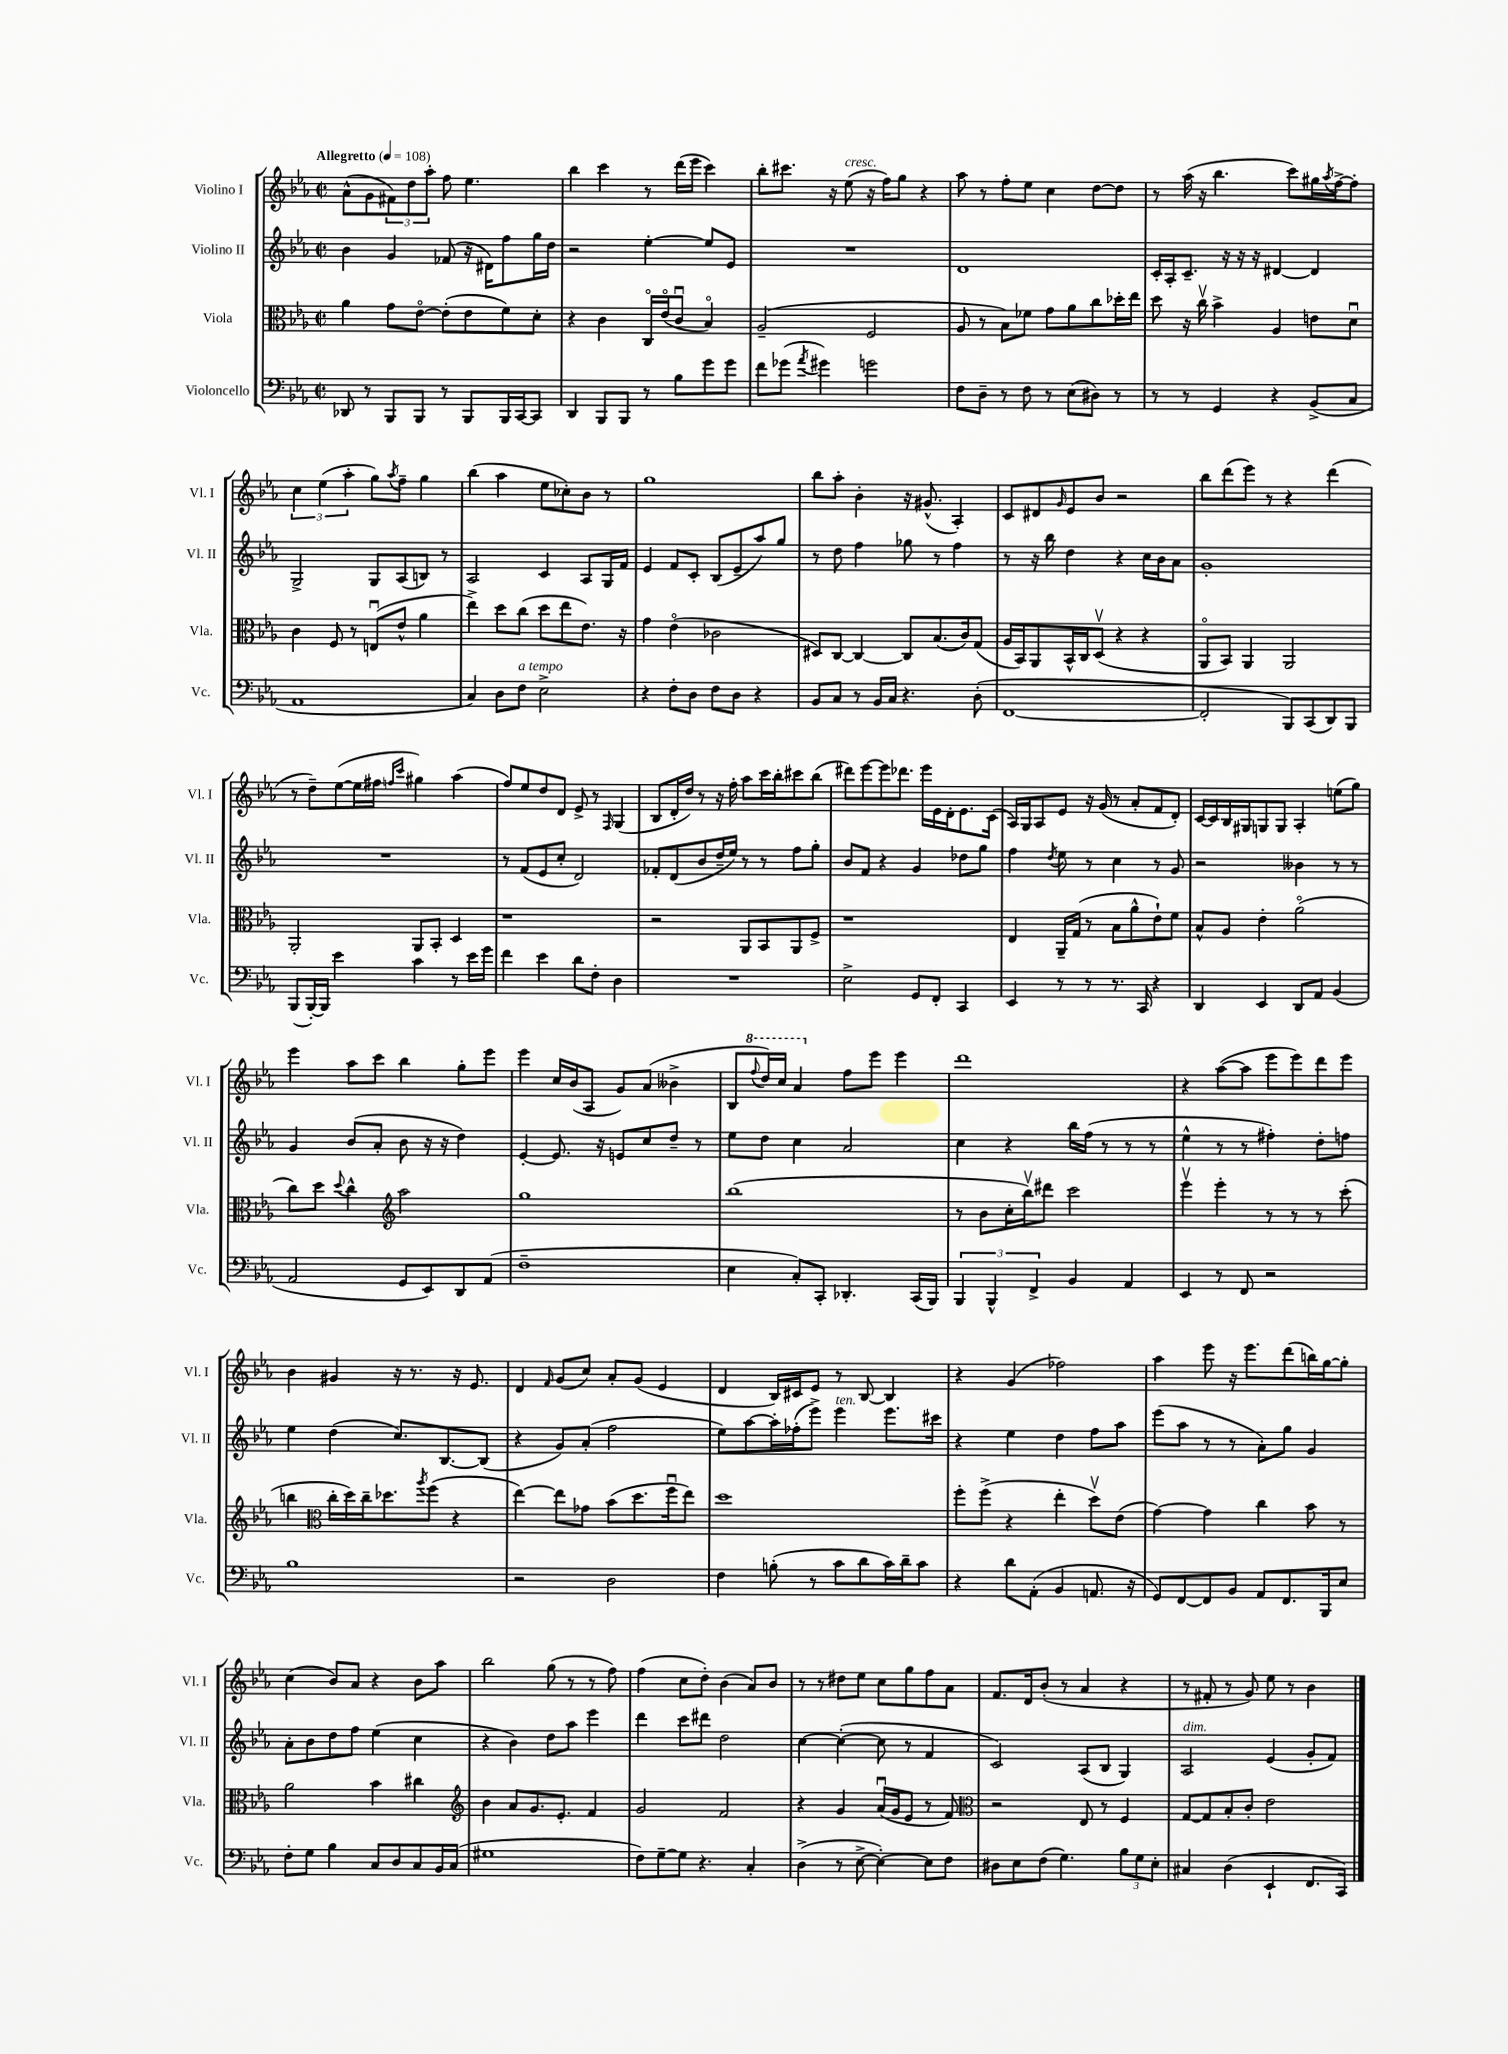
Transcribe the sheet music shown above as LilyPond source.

<<
\new StaffGroup <<
\new Staff = "s0" \with { instrumentName = "Violino I" shortInstrumentName = "Vl. I" } {
    \clef treble \key ees \major \defaultTimeSignature \time 2/2 \tempo "Allegretto" 4 = 108
    aes'8-^( g'8 \tuplet 3/2 { fis'8) d''8 aes''8-. } f''8 ees''4. |
    bes''4 c'''4 r8 d'''16( ees'''16 c'''4) |
    bes''8-. cis'''8. r16 ees''8^\markup { \italic "cresc." }( r16 f''16) g''8 r4 |
    aes''8 r8 f''8-. ees''8 c''4 d''8~ d''8 |
    r8 aes''16( r16 bes''4. c'''8) gis''16 \acciaccatura { aes''8 } f''16~-> f''8-. |
    \tuplet 3/2 { c''4 ees''4( aes''4-. } g''8) \acciaccatura { aes''8 } f''8-- g''4 |
    bes''4( aes''4 ees''8 ces''8-.) bes'8 r8 |
    g''1 |
    bes''8 aes''8-. bes'4-. r16 gis'8.-^( aes4-.) |
    c'8 dis'8 \grace { g'16 } ees'8 bes'8 r2 |
    bes''8 d'''8( ees'''8) r8 r4 d'''4( |
    r8 d''8--) ees''8~( ees''16 fis''16 \grace { f''16 c'''16 } gis''4) aes''4( |
    f''8) ees''8 d''8 d'8 ees'8-> r8 \grace { f16 } g4( |
    bes8 d'16-. d''16) r8 r16 f''16-. aes''8 c'''16 bes''16-. cis'''8 bes''8( |
    dis'''8) ees'''8~ ees'''8 des'''8. ees'''16 ees'16 d'16-. ees'8. c'16( |
    aes16) g16 aes8 ees'8 r16 g'16( r8 aes'8-. f'8 d'8-.) |
    c'16~ c'16 bes16 gis16 g8 g8 aes4-. e''8( g''8) |
    ees'''4 aes''8 c'''8 bes''4 g''8-. ees'''8 |
    ees'''4 c''16 bes'16( aes8 g'8) aes'8( beses'4-> |
    bes8 \ottava #1 \appoggiatura { f'''8 } d'''16) c'''16 aes''4 \ottava #0 f''8 ees'''8 ees'''4 |
    d'''1 |
    r4 aes''8~( aes''8 ees'''8 ees'''8) d'''8 ees'''8 |
    bes'4 gis'4 r16 r8. r16 ees'8. |
    d'4 \grace { f'16 } g'8( c''8) aes'8-. g'8( ees'4 |
    d'4 bes16) cis'16 ees'8 r8 bes8~ bes4 |
    r4 g'4( fes''2) |
    aes''4 ees'''8 r16 ees'''8. d'''8( b''16) g''16~ g''8-. |
    c''4( bes'8) aes'8 r4 bes'8 aes''8 |
    bes''2 g''8( r8 r8 f''8) |
    f''4( c''8 d''8-.) bes'4( aes'8) bes'8 |
    r8 r8 dis''8 ees''8 c''8 g''8 f''8 aes'8 |
    f'8. d'16 bes'8-.( r8 aes'4 r4 |
    r8 fis'8-. r8 g'8) ees''8 r8 bes'4 \bar "|." |
}
\new Staff = "s1" \with { instrumentName = "Violino II" shortInstrumentName = "Vl. II" } {
    \clef treble \key ees \major \defaultTimeSignature \time 2/2
    bes'4 g'4 fes'8( r16 dis'16) f''8 g''16 d''16 |
    r2 ees''4~-. ees''8 ees'8 |
    R1 |
    d'1 |
    c'16-. aes16-. c'8.-- r16 r16 r16 dis'4~ dis'4 |
    g2-> g8 aes8( b8) r8 |
    aes2 c'4 aes8 g16 f'16 |
    ees'4 f'8 c'8-. bes8( ees'8-- aes''8) g''8 |
    r8 d''8 f''4 ges''8 r8 f''4 |
    r8 r16 bes''16 d''4 r4 c''16 bes'16 aes'8 |
    g'1-. |
    R1 |
    r8 f'8( ees'8 c''8-. d'2) |
    fes'8-. d'8( bes'8 d''16-- ees''16) r8 r8 f''8 g''8-. |
    bes'8 f'8 r4 g'4 des''8 g''8 |
    f''4 \acciaccatura { d''8 } ees''8 r8 c''4 r8 g'8 |
    r2 beses'4 r8 r8 |
    g'4 bes'8( aes'8-. bes'8 r16 r16 d''4) |
    ees'4~-. ees'8. r16 e'8 c''8 d''8-- r8 |
    ees''8 d''8 c''4 aes'2 |
    c''4 r4 bes''16 f''16( r8 r8 r8 |
    ees''4-^ r8 r8 fis''4-.) d''8-. f''8 |
    ees''4 d''4( c''8.) bes8.~ bes8( |
    r4 g'8) aes'8-.( f''2 |
    ees''8) aes''8~ aes''16-. fes''16-.( ees'''8->) ees'''4^\markup { \italic "ten." } ees'''8. cis'''16 |
    r4 ees''4 d''4 f''8 aes''8 |
    ees'''8( aes''8 r8 r8 aes'8-.) g''8 g'4 |
    aes'8-. bes'8 d''8 f''8 ees''4( c''4 |
    r4 bes'4) d''8 aes''8 ees'''4 |
    d'''4 c'''8 dis'''8 d''2 |
    c''4~ c''4~-.( c''8 r8 f'4 |
    c'2) aes8( bes8 g4) |
    aes2^\markup { \italic "dim." } ees'4( g'8-. f'8) \bar "|." |
}
\new Staff = "s2" \with { instrumentName = "Viola" shortInstrumentName = "Vla." } {
    \clef alto \key ees \major \defaultTimeSignature \time 2/2
    aes'4 g'8 ees'8~\flageolet ees'8-.( ees'8 f'8) d'8-. |
    r4 c'4 c16\flageolet ees'16\flageolet( c'8\downbow bes4\flageolet) |
    aes2--( f2 |
    aes8 r8 bes8) fes'8 g'8 aes'8 c''8 des''16-. ees''16 |
    d''8 r16 c''16\upbow bes'4-> aes4 e'8 d'8\downbow |
    c'4 f8 r8 e8\downbow( ees'8-^ aes'4 |
    ees''4->) d''8 c''8( d''8 ees''8 ees'8.) r16 |
    g'4 ees'4\flageolet( ces'2 |
    dis8) c8~ c4~ c8 bes8.( c'16) g8( |
    aes16 bes,16) aes,8 bes,16-^ c16 d8\upbow( r4 r4 |
    aes,8\flageolet bes,8) aes,4 aes,2 |
    aes,2-. aes,8 bes,8-. d4 |
    r1 |
    r2 aes,8 bes,8 aes,8 f8-> |
    r1 |
    ees4 aes,16-- g16( r8 bes8 aes'8-^ ees'8-!) f'8 |
    bes8-^ aes8 ees'4-. aes'2\flageolet( |
    c''8) d''8 \appoggiatura { d''8 } c''4-^ \clef treble aes''2 |
    g''1 |
    bes''1( |
    r8 bes'8 c''16-. bes''16\upbow) dis'''8 c'''2 |
    ees'''4\upbow ees'''4-. r8 r8 r8 c'''8-.( |
    b''4 \clef alto c''16-. d''16) c''16-- des''8. \acciaccatura { aes''8 } f''8( r4 |
    ees''4~) ees''8 ges'8 bes'8( d''8. f''16\downbow ees''8) |
    d''1 |
    f''8-. f''8->( r4 ees''4-. d''8\upbow) ees'8( |
    g'4~) g'4 c''4 bes'8 r8 |
    aes'2 bes'4 cis''4 |
    \clef treble bes'4 aes'8 g'8. ees'8.-. f'4 |
    g'2 f'2 |
    r4 g'4 aes'16\downbow( g'16 ees'8 r8 f'8) |
    \clef alto r2 ees8 r8 f4 |
    g8~ g8 bes8-. c'8-. ees'2 \bar "|." |
}
\new Staff = "s3" \with { instrumentName = "Violoncello" shortInstrumentName = "Vc." } {
    \clef bass \key ees \major \defaultTimeSignature \time 2/2
    des,8 r8 bes,,8 bes,,8 r8 bes,,8 bes,,16 c,16~ c,8 |
    d,4 bes,,8 bes,,8 r8 bes8 g'8 g'8 |
    f'8 ges'8( \acciaccatura { aes'8 } gis'4) g'2 |
    f8 d8-- r8 f8 r8 ees8( dis8) r8 |
    r8 r8 g,4 r4 bes,8->( c8 |
    aes,1 |
    c4) d8 f8^\markup { \italic "a tempo" } ees2-> |
    r4 f8-. d8 f8 d8 r4 |
    bes,8 c8 r8 bes,16 c16 r4. d8-.( |
    f,1~ |
    f,2-. bes,,8) c,8( d,8) bes,,8 |
    bes,,8( bes,,16~-.) bes,,16 ees'4 c'4 r8 ees'16 g'16 |
    f'4 ees'4 d'8 f8-. d4 |
    R1 |
    ees2-> g,8 f,8-. c,4 |
    ees,4 r8 r8 r8. c,16 r4 |
    d,4 ees,4 d,8 aes,8 bes,4( |
    aes,2 g,8 ees,8) d,8 aes,8( |
    f1-- |
    ees4 c8-.) c,8-. des,4.-. c,16( bes,,16) |
    \tuplet 3/2 { bes,,4 bes,,4-^ f,4-> } bes,4 aes,4 |
    ees,4 r8 f,8 r2 |
    bes1 |
    r2 d2 |
    f4 b8-.( r8 c'8 d'8 c'16) d'16-- c'8 |
    r4 d'8 aes,8-.( bes,4 a,8. r16 |
    g,8) f,8~ f,8 bes,8 aes,8 f,8. bes,,16 ees8 |
    f8-. g8 bes4 c8 d8 c8 bes,16 c16( |
    gis1 |
    f8) g8~-- g8 r4. c4-. |
    d4->( r8 ees8~-> ees4~-.) ees8 f8 |
    dis8 ees8 f8( g4.) \tuplet 3/2 { bes8 g8 ees8-. } |
    cis4 d4( ees,4-! f,8. c,16) \bar "|." |
}
>>
>>
\layout { \context { \Score \remove "Bar_number_engraver" } }
